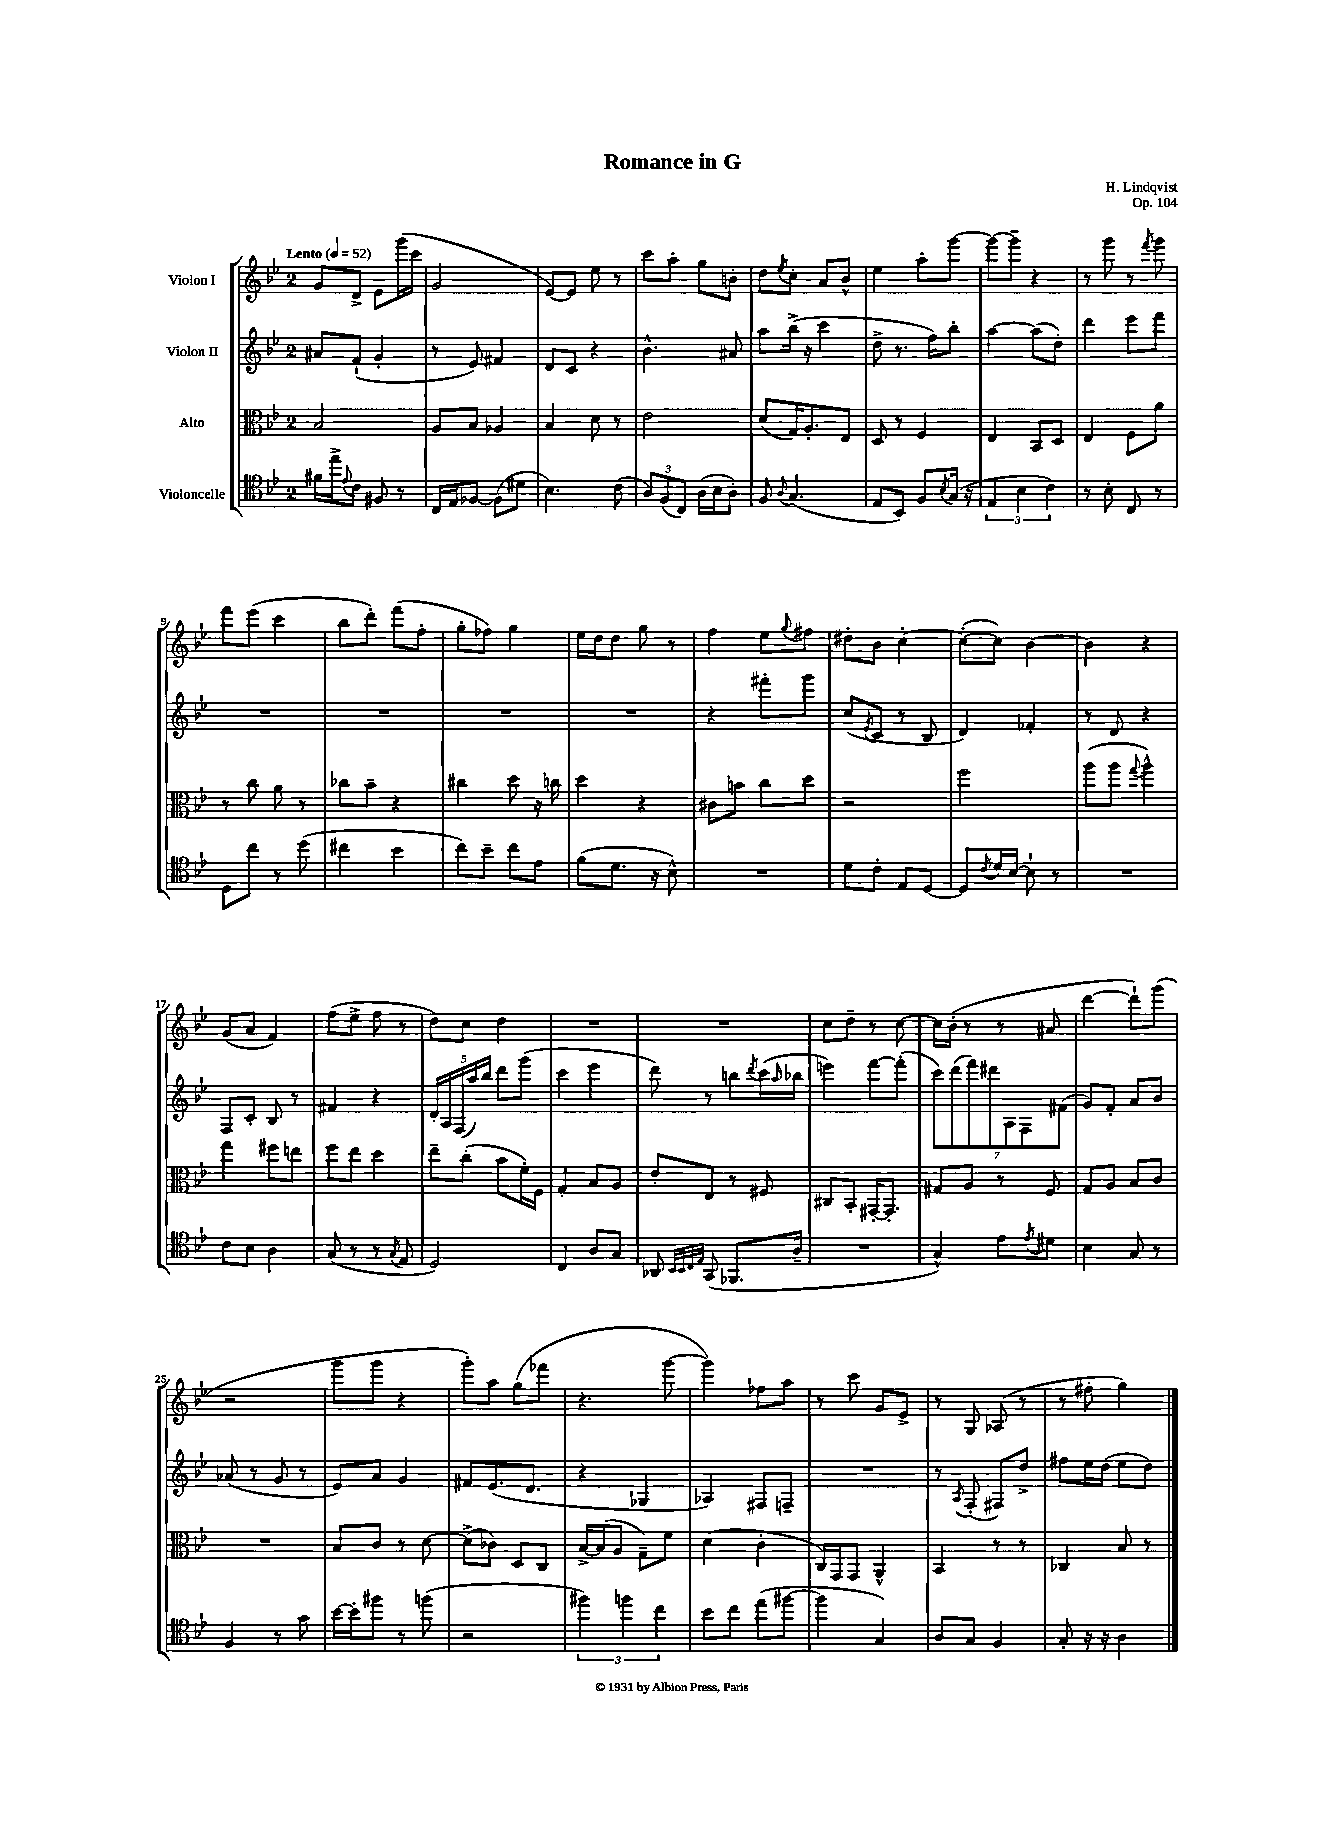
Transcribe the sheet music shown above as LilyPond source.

\header { title = "Romance in G" composer = "H. Lindqvist" opus = "Op. 104" }
<<
\new StaffGroup <<
\new Staff = "s0" \with { instrumentName = "Violon I" } {
    \clef treble \key bes \major \once \override Staff.TimeSignature.style = #'single-digit \time 2/4 \tempo "Lento" 4 = 52
    g'8 d'8-> ees'8 g'''16( c'''16 |
    g'2 |
    ees'8~) ees'8 ees''8 r8 |
    c'''8 a''8-. g''8 b'8-. |
    d''8 \acciaccatura { ees''8 } c''8-. a'8 bes'8-^ |
    ees''4 a''8-. g'''8~ |
    g'''8~ g'''8-- r4 |
    r8 g'''8 r8 \acciaccatura { f'''8 } g'''8 |
    f'''8 ees'''8( c'''4 |
    bes''8 d'''8-.) f'''8( f''8-. |
    g''8-. fes''8) g''4 |
    ees''16 d''16 d''8 g''8 r8 |
    f''4 ees''8 \appoggiatura { g''8 } fis''8 |
    dis''8-. bes'8 c''4~-. |
    c''8~-.( c''8) bes'4~ |
    bes'4 r4 |
    g'8( a'8 f'4) |
    f''8( ees''8-> f''8 r8 |
    d''8) c''8 d''4 |
    R2 |
    R2 |
    c''8 d''8-- r8 c''8~ |
    c''16 bes'16-.( r8 r8 ais'8 |
    d'''4~ d'''8-!) g'''8( |
    r2 |
    g'''8 g'''8 r4 |
    g'''8-.) a''8 g''8( fes'''8 |
    r4. g'''8~ |
    g'''4) fes''8 a''8 |
    r8 c'''8 g'8 ees'8-> |
    r8 g8 aes8( r8 |
    r8 fis''8-. g''4) \bar "|." |
}
\new Staff = "s1" \with { instrumentName = "Violon II" } {
    \clef treble \key bes \major \once \override Staff.TimeSignature.style = #'single-digit \time 2/4
    ais'8 f'8-!( g'4-. |
    r8 ees'8) fis'4 |
    d'8 c'8 r4 |
    bes'4.-^ ais'8 |
    a''8 bes''16->( r16 c'''4 |
    d''8-> r8. f''16) bes''8-. |
    a''4~ a''8( d''8-.) |
    d'''4 ees'''8 f'''8 |
    R2 |
    R2 |
    R2 |
    R2 |
    r4 fis'''8-. g'''8 |
    c''8( \acciaccatura { ees'8 } c'8 r8 bes8 |
    d'4) fes'4-. |
    r8 d'8 r4 |
    f8 c'8-. bes8 r8 |
    fis'4 r4 |
    \tuplet 5/4 { d'16-. a16 f16( a''16) bes''16 } d'''8 g'''8( |
    c'''4 ees'''4 |
    d'''8) r8 b''8 \acciaccatura { d'''8 } c'''16( \grace { a''16 } bes''16 |
    e'''4) f'''8~ f'''8-.( |
    \tuplet 7/4 { c'''8) d'''8( f'''8) dis'''8 a8 f8 fis'8( } |
    g'8) f'8-. a'8 bes'8 |
    aes'8( r8 g'8 r8 |
    ees'8) a'8 g'4 |
    fis'8 ees'8.( d'8. |
    r4 ges4 |
    aes4) fis8 f8-- |
    R2 |
    r8 \acciaccatura { a8 } f8-.( fis8) d''8-> |
    fis''8 ees''16 d''16( ees''8 d''8) \bar "|." |
}
\new Staff = "s2" \with { instrumentName = "Alto" } {
    \clef alto \key bes \major \once \override Staff.TimeSignature.style = #'single-digit \time 2/4
    bes2 |
    a8 bes8 aes4 |
    bes4 d'8 r8 |
    ees'2 |
    d'8( g16) a8.-. ees8 |
    d8 r8 f4 |
    ees4 bes,8 d8 |
    ees4 f8 a'8 |
    r8 c''8 a'8 r8 |
    ces''8 bes'8-- r4 |
    cis''4 d''8 r16 c''16 |
    d''4 r4 |
    cis'8 b'8 c''8 d''8 |
    r2 |
    f''2 |
    a''8( a''8 \appoggiatura { g''8 } a''4-^) |
    g''4 fis''8 e''8 |
    f''8 ees''8 d''4 |
    ees''8-- c''8-.( bes'8 f'16-.) f16 |
    g4-. bes8 a8 |
    ees'8-. ees8 r8 fis8 |
    cis8 bes,8-. gis,16~-. gis,8.-. |
    gis8 a8 r8 f8 |
    g8 a8 bes8 c'8 |
    R2 |
    bes8 c'8 r8 d'8~ |
    d'8->( ces'8) d8 c8 |
    bes16~-> bes16( a8 g8--) f'8 |
    d'4( c'4-. |
    c16) g,16 g,8 a,4-^ |
    bes,4 r8 r8 |
    ces4 bes8 r8 \bar "|." |
}
\new Staff = "s3" \with { instrumentName = "Violoncelle" } {
    \clef tenor \key bes \major \once \override Staff.TimeSignature.style = #'single-digit \time 2/4
    fis'16 ees''16-> \appoggiatura { ees'8 } c'8 fis8 r8 |
    c16 ees16 fes8~ fes8( dis'8 |
    bes4.) c'8( |
    \tuplet 3/2 { a8) f8( c8) } a16( bes16 a8-.) |
    f8 \appoggiatura { a8 } g4.( |
    ees8 bes,8) f8 \acciaccatura { bes8 } g16( r16 |
    \tuplet 3/2 { ees4 bes4 c'4) } |
    r8 bes8-. c8 r8 |
    d8 c''8 r8 d''8( |
    cis''4 bes'4 |
    c''8) bes'8-- c''8 ees'8 |
    f'8( d'8. r16 bes8-^) |
    R2 |
    d'8 c'8-. ees8 d8~ |
    d8 \acciaccatura { c'8 } d'16 bes16~ bes8-! r8 |
    R2 |
    c'8 bes8 a4 |
    g8( r8 r8 \acciaccatura { g8 } ees8 |
    d2) |
    c4 a8 g8 |
    aes,8 \grace { bes,32 bes,32 c32 ees32 } g,8( fes,8. a16-- |
    R2 |
    g4-^) ees'8 \acciaccatura { ees'8 } dis'8 |
    bes4 g8 r8 |
    f4 r8 g'8 |
    bes'16~ bes'16-. fis''8 r8 f''8( |
    r2 |
    \tuplet 3/2 { fis''4) f''4 c''4 } |
    bes'8 c''8 ees''8( fis''8~ |
    fis''4 g4) |
    a8 g8 f4 |
    g8-. r16 r16 a4 \bar "|." |
}
>>
>>
